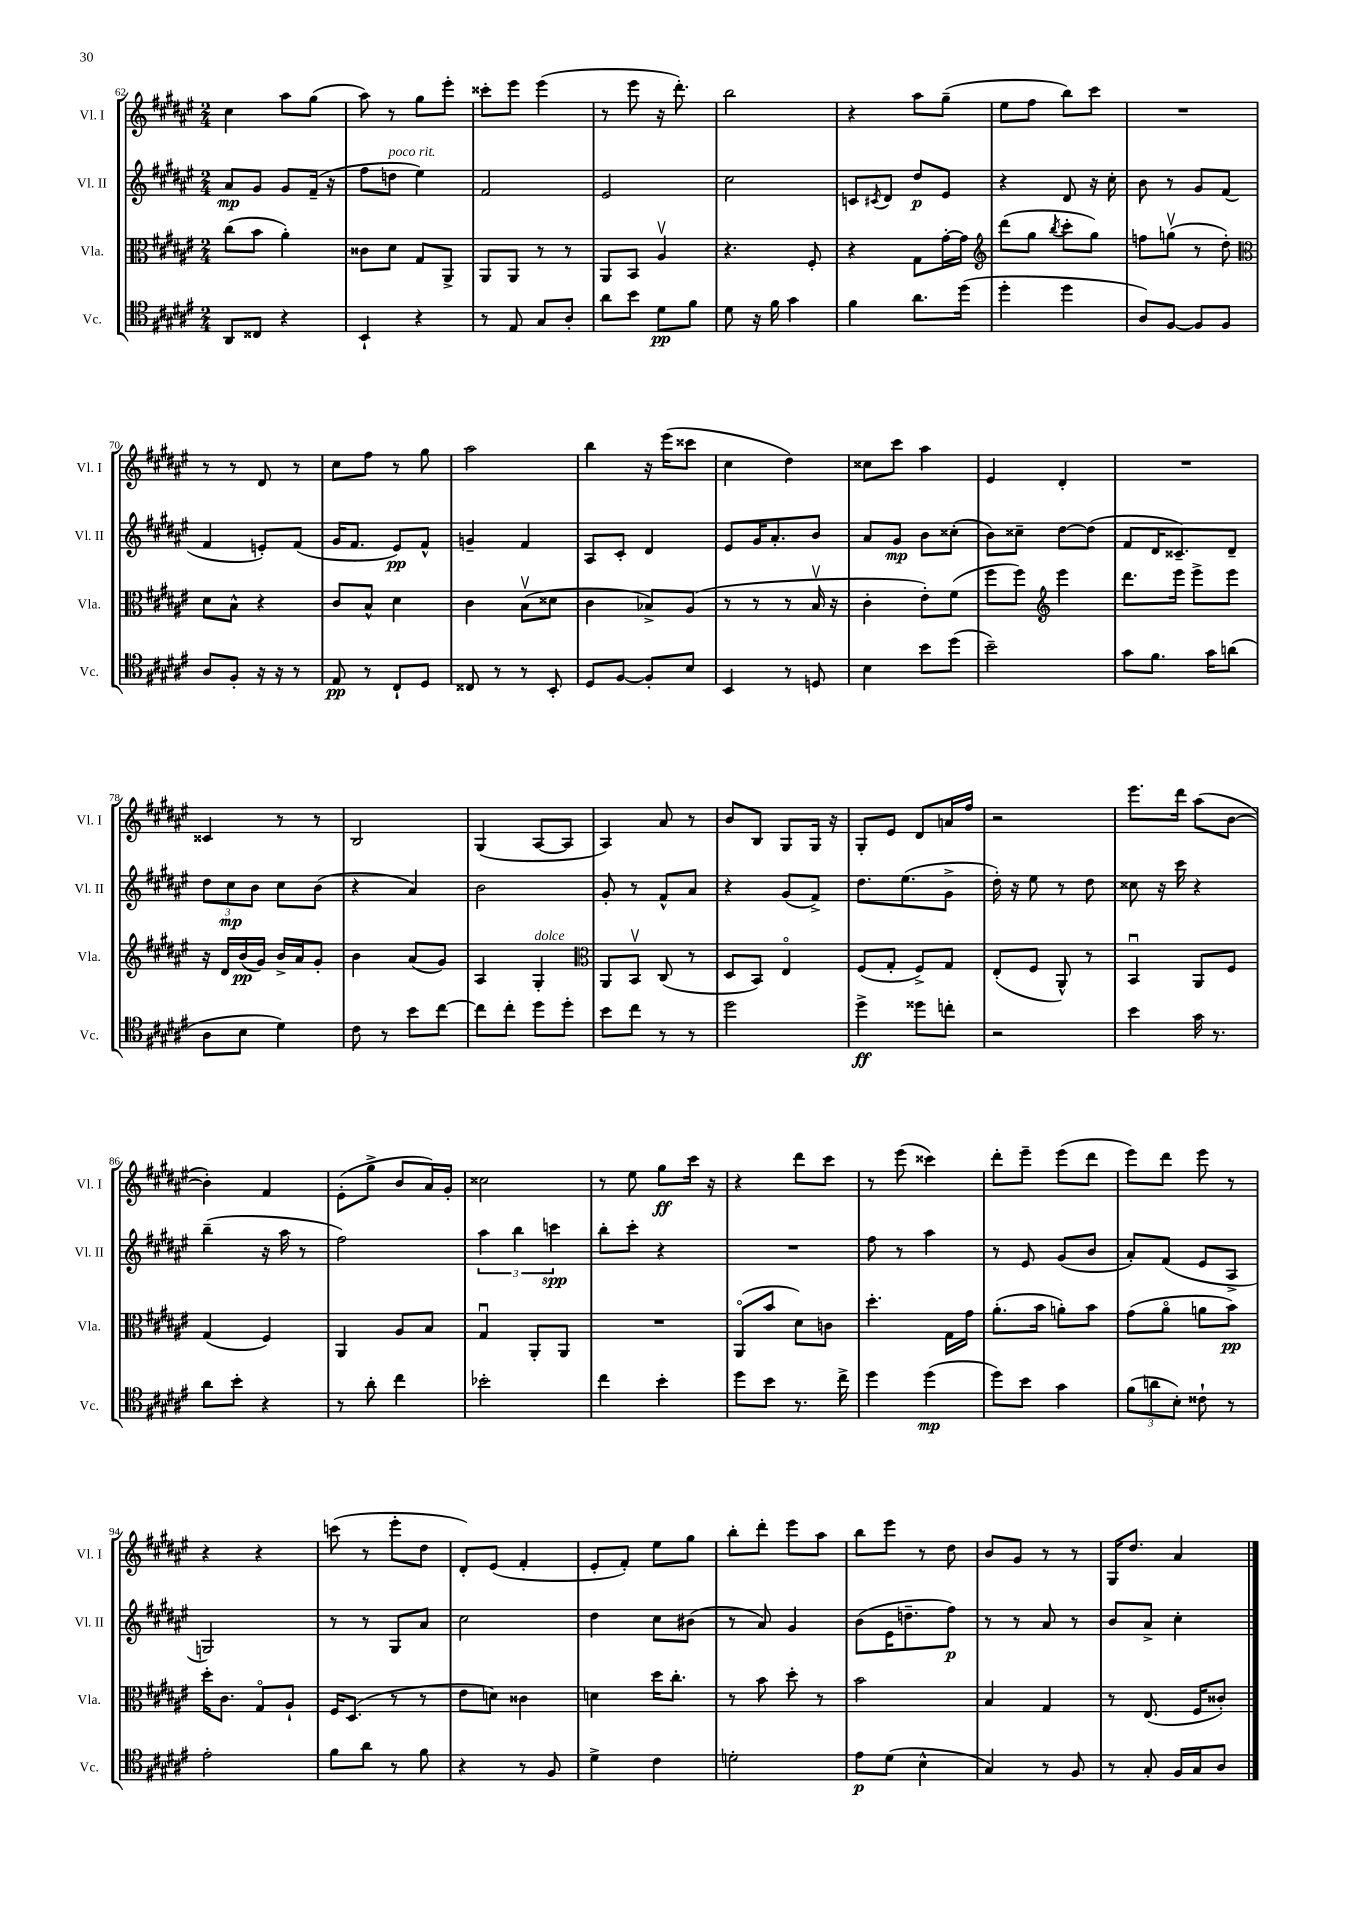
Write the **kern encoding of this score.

**kern	**kern	**kern	**kern
*staff4	*staff3	*staff2	*staff1
*clefC4	*clefC3	*clefG2	*clefG2
*k[f#c#g#d#a#e#]	*k[f#c#g#d#a#e#]	*k[f#c#g#d#a#e#]	*k[f#c#g#d#a#e#]
*M2/4	*M2/4	*M2/4	*M2/4
8AA#	(8cc#	8a#	4cc#
8C##	8b	8g#	.
4r	4a#')	8g#	8aa#
.	.	(16f#~	(8gg#
.	.	16r	.
=	=	=	=
4BB`	8c##	8ff#	8aa#)
.	8d#	8dd	8r
4r	8G#	4ee#)	8gg#
.	8AA#^	.	8eee#'
=	=	=	=
8r	8AA#	2f#	8ccc##'
8E#	8AA#	.	8eee#
8G#	8r	.	(4eee#
8A#'	8r	.	.
=	=	=	=
8a#	8AA#	2e#	8r
8b	8BB	.	8eee#
8d#	4A#v	.	16r
.	.	.	8.ddd#')
8f#	.	.	.
=	=	=	=
8d#	4.r	2cc#	2bb
16r	.	.	.
16f#	.	.	.
4g#	.	.	.
.	8F#'	.	.
=	=	=	=
4f#	4r	8c	4r
.	.	8qc#	.
.	.	8d#	.
8.a#	8G#	8dd#	8aa#
.	[16g#'	8e#	(8gg#~
(16dd#	16g#]	.	.
=	=	=	=
*	*clefG2	*	*
4dd#'	(8ddd#	4r	8ee#
.	8gg#	.	8ff#
.	8qbb	.	.
4dd#	8ccc#'	8d#	8bb)
.	8gg#)	16r	8ccc#
.	.	16cc#'	.
=	=	=	=
8A#)	8ff	8b	2r
[8F#	(8ggv	8r	.
8F#]	8r	8g#	.
8F#	8dd#')	(8f#	.
=	=	=	=
*	*clefC3	*	*
8A#	8d#	4f#	8r
8F#'	8B^^	.	8r
16r	4r	8e')	8d#
16r	.	.	.
8r	.	(8f#	8r
=	=	=	=
8E#	8c#	16g#	8cc#
.	.	8.f#	.
8r	8B^^	.	8ff#
8C#`	4d#	8e#)	8r
8D#	.	8f#^^	8gg#
=	=	=	=
8C##	4c#	4g~	2aa#
8r	.	.	.
8r	(8Bv	4f#	.
8BB'	8d##	.	.
=	=	=	=
8D#	4c#	8A#	4bb
[8F#	.	8c#'	.
8F#']	8B-^)	4d#	16r
.	.	.	(16eee#
8B	(8A#	.	8ccc##
=	=	=	=
4BB	8r	8e#	4cc#
.	8r	16g#	.
.	.	8.a#'	.
8r	8r	.	4dd#)
8D	16Bv	8b	.
.	16r	.	.
=	=	=	=
4B	4c#'	8a#	8cc##
.	.	8g#	8ccc#
8b	8e#')	8b	4aa#
(8dd#	(8f#	(8cc##'	.
=	=	=	=
2b~)	8ff#	8b)	4e#
.	8ff#)	8cc##~	.
*	*clefG2	*	*
.	4eee#	[8dd#	4d#'
.	.	(8dd#]	.
=	=	=	=
8g#	8.ddd#	8f#	2r
8.f#	.	16d#	.
.	16eee#	8.c##~)	.
.	8eee#^	.	.
16g#	.	.	.
(8a	8eee#	8d#~	.
=	=	=	=
8A#	16r	12dd#	4c##
.	16d#	.	.
.	.	12cc#	.
8B	(16b	.	.
.	.	12b	.
.	16g#)	.	.
4d#)	16b^	8cc#	8r
.	16a#	.	.
.	8g#'	(8b	8r
=	=	=	=
8c#	4b	4r	2B
8r	.	.	.
8b	(8a#	4a#)	.
[8cc#	8g#)	.	.
=	=	=	=
8cc#]	4A#	2b	(4G#
8cc#'	.	.	.
8dd#	4G#'	.	[8A#
8dd#'	.	.	8A#]
=	=	=	=
*	*clefC3	*	*
8b	8AA#	8g#'	4A#)
8cc#	8BBv	8r	.
8r	(8C#	8f#^^	8a#
8r	8r	8a#	8r
=	=	=	=
2dd#	8D#	4r	8b
.	8BB)	.	8B
.	4E#o	(8g#	8G#
.	.	8f#^)	16G#
.	.	.	16r
=	=	=	=
4dd#^	(8F#	8.dd#	8G#'
.	8G#'	.	8e#
.	.	(8.ee#	.
8dd##	8F#^)	.	8d#
8cc'	8G#	8g#^	16a
.	.	.	16ff#
=	=	=	=
2r	(8E#'	16dd#')	2r
.	.	16r	.
.	8F#	8ee#	.
.	8AA#^^)	8r	.
.	8r	8dd#	.
=	=	=	=
4b	4BBu	8cc##	8.eee#
.	.	16r	.
.	.	16ccc#	16ddd#
16g#	8AA#	4r	(8aa#
8.r	.	.	.
.	8F#	.	[8b
=	=	=	=
8a#	(4G#	(4bb~	4b'])
8b'	.	.	.
4r	4F#)	16r	4f#
.	.	16aa#	.
.	.	8r	.
=	=	=	=
8r	4AA#	2ff#)	(8e#'
8a#'	.	.	8gg#^
4cc#	8A#	.	8b
.	8B	.	16a#)
.	.	.	16g#'
=	=	=	=
2b-'	4G#u	6aa#	2cc##
.	.	6bb	.
.	8AA#'	.	.
.	.	6ccc	.
.	8AA#	.	.
=	=	=	=
4cc#	2r	8bb'	8r
.	.	8ccc#'	8ee#
4b'	.	4r	8gg#
.	.	.	16ccc#
.	.	.	16r
=	=	=	=
8dd#	(8AA#o	2r	4r
8b	8b	.	.
8.r	8d#)	.	8ddd#
.	8c	.	8ccc#
16cc#^	.	.	.
=	=	=	=
4dd#	4.dd#'	8ff#	8r
.	.	8r	(8eee#
(4dd#	.	4aa#	4ccc##)
.	16G#	.	.
.	16g#	.	.
=	=	=	=
8dd#)	(8.a#'	8r	8ddd#'
8b	.	8e#	8eee#~
.	16b	.	.
4g#	8a')	(8g#	(8eee#
.	8b	8b	8ddd#
=	=	=	=
(12f#	(8g#	8a#')	8eee#)
12a	.	.	.
.	8a#o	(8f#	8ddd#
12B')	.	.	.
8c##`	8a	8e#	8eee#
8r	8b)	8A#^	8r
=	=	=	=
2e#'	16dd#'	2G)	4r
.	8.c#	.	.
.	8G#o	.	4r
.	8A#`	.	.
=	=	=	=
8f#	16F#	8r	(8ccc
.	(8.D#	.	.
8a#	.	8r	8r
8r	8r	8G#	8eee#'
8f#	8r	8a#	8dd#
=	=	=	=
4r	8e#	2cc#	8d#')
.	8d)	.	(8e#
8r	4c##	.	4f#'
8F#	.	.	.
=	=	=	=
4d#^	4d	4dd#	8e#'
.	.	.	8f#')
4c#	16dd#	8cc#	8ee#
.	8.cc#'	.	.
.	.	(8b#	8gg#
=	=	=	=
2d'	8r	8r	8bb'
.	8b	8a#)	8ddd#'
.	8dd#'	4g#	8eee#
.	8r	.	8aa#
=	=	=	=
8e#	2b	(8b	8bb
(8d#	.	16e#	8eee#
.	.	8.dd~	.
4B^^	.	.	8r
.	.	8ff#)	8dd#
=	=	=	=
4G#)	4B	8r	8b
.	.	8r	8g#
8r	4G#	8a#	8r
8F#	.	8r	8r
=	=	=	=
8r	8r	8b	16G#
.	.	.	8.dd#
8G#'	(8.E#	8a#^	.
16F#	.	4cc#'	4a#
16G#	16F#	.	.
8A#	8c##')	.	.
==	==	==	==
*-	*-	*-	*-
